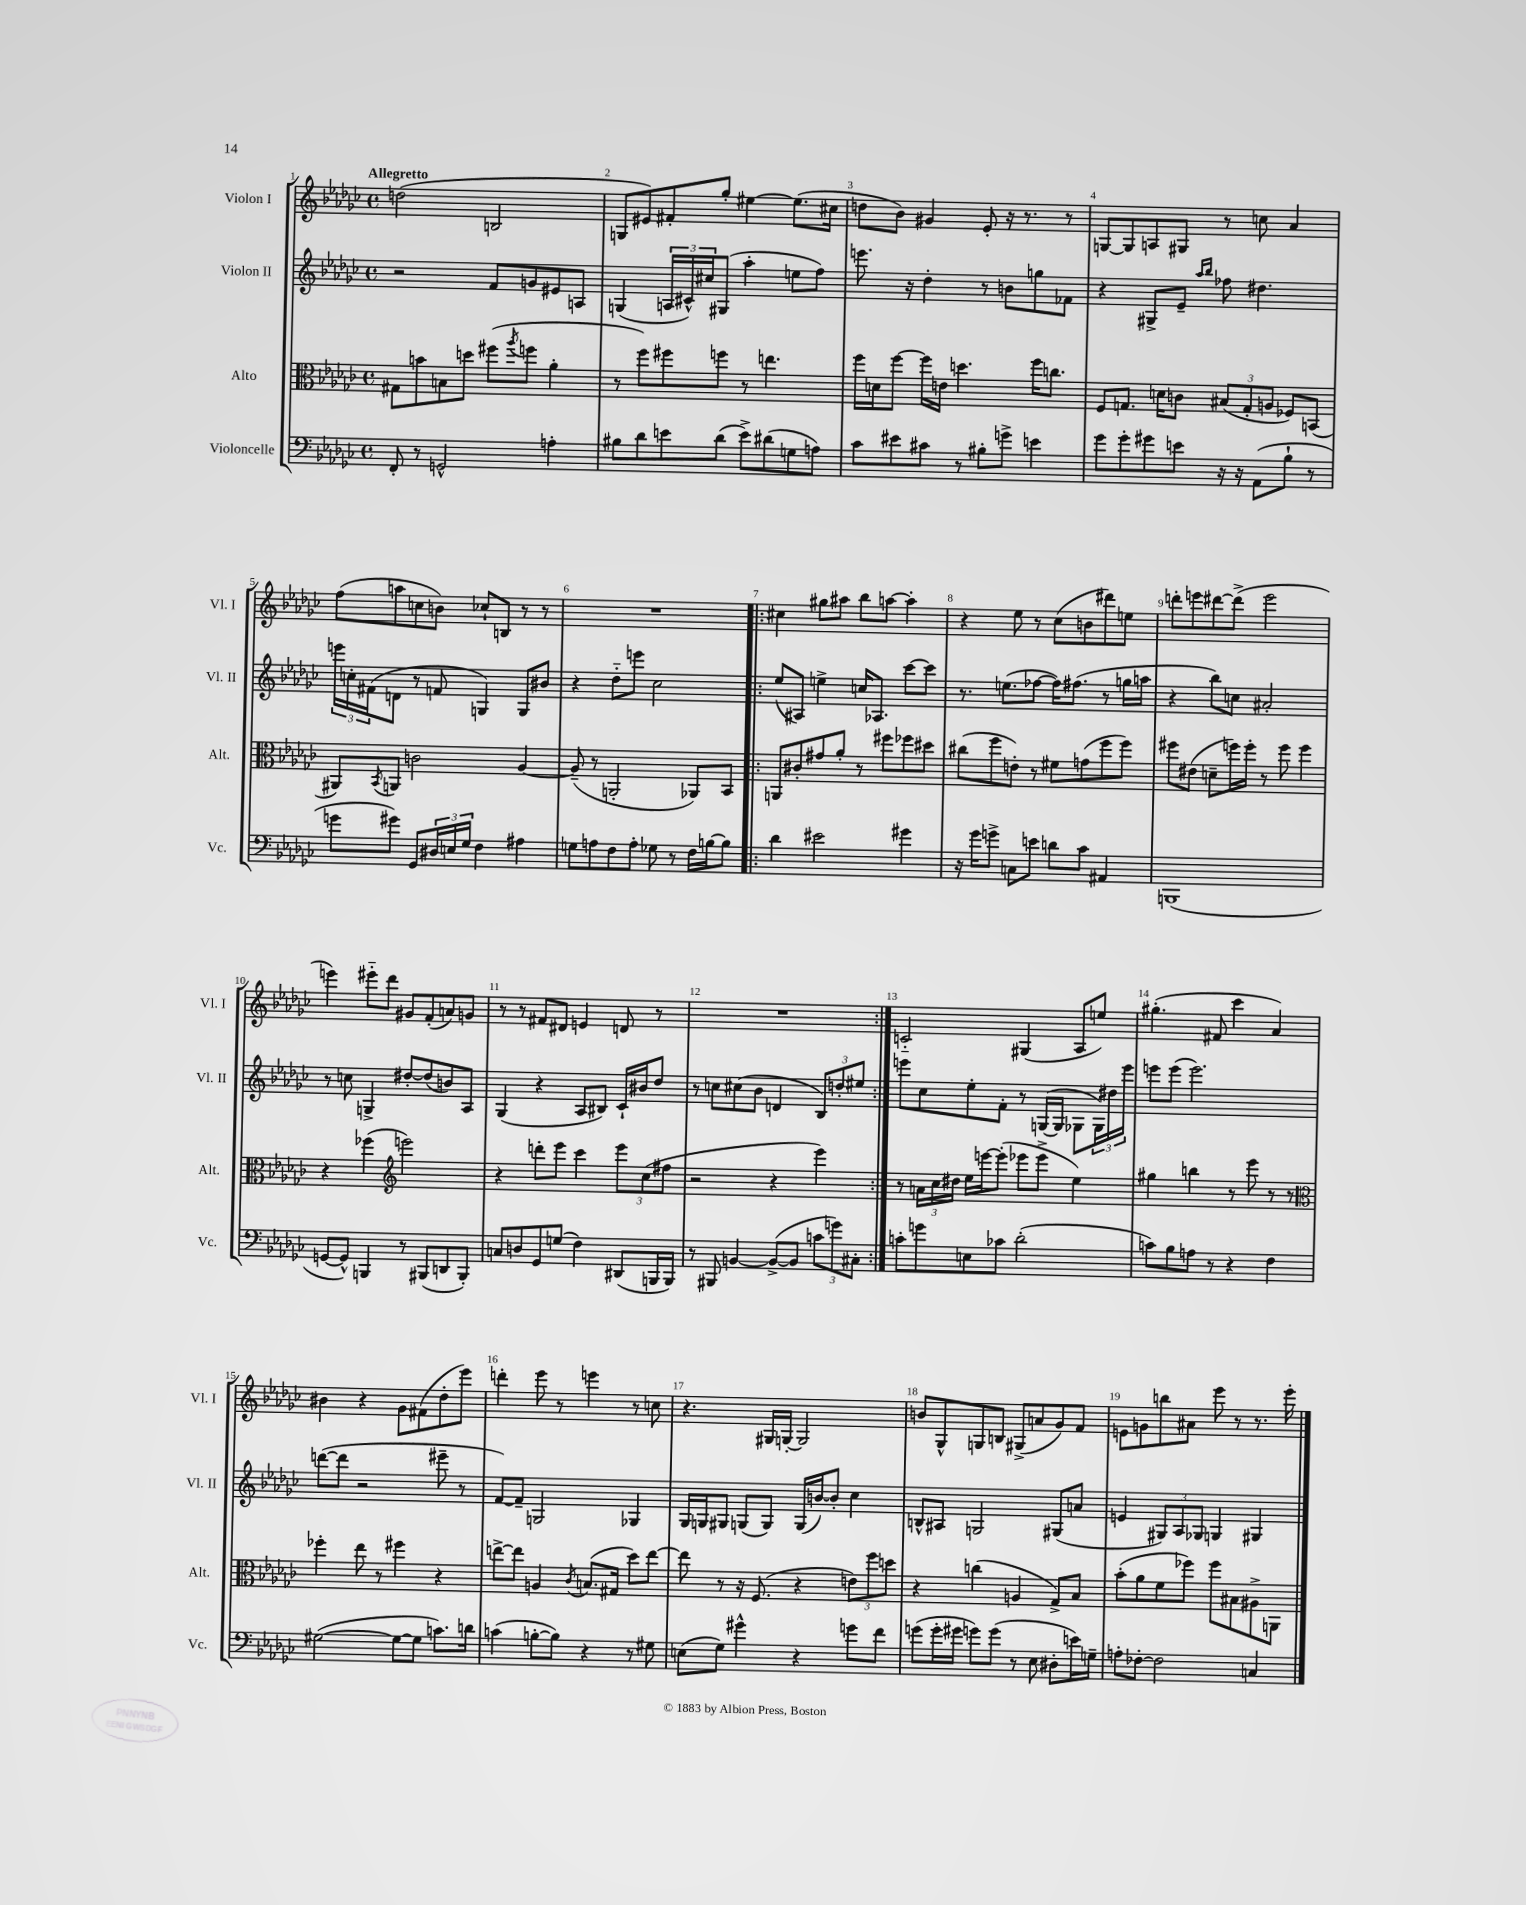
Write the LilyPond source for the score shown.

<<
\new StaffGroup <<
\new Staff = "s0" \with { instrumentName = "Violon I" shortInstrumentName = "Vl. I" } {
    \clef treble \key ges \major \defaultTimeSignature \time 4/4 \tempo "Allegretto"
    d''2( b2 |
    g8 eis'8) fis'8-. ges''8-. eis''4~ eis''8.( cis''16 |
    d''8 bes'8) gis'4 ees'8-. r16 r8. r8 |
    g8~ g8 a8 gis8 r8 c''8 aes'4 |
    f''8( a''8 c''8 b'8) ces''8-! b8 r8 r8 |
    R1 |
    \repeat volta 2 { cis''4 gis''8 ais''8 bes''8 a''8~ a''4-. |
    r4 ees''8 r8 ces''8( b'8 dis'''8) e''8 |
    d'''8-. e'''8 dis'''8~ dis'''8->( e'''2 |
    e'''4) eis'''8-_ des'''8 gis'8 f'8-.( a'8) g'8 |
    r8 r8 fis'8 dis'8 e'4 d'8 r8 |
    R1 | }
    c'2-_ gis4( aes8 e''8) |
    gis''4.-.( fis'8 ces'''4 aes'4) |
    bis'4 r4 ges'8 fis'8( des''8-. ees'''8) |
    d'''4-. ees'''8 r8 e'''4 r8 c''8 |
    r4. gis16 g16~-. g2 |
    b'8 ges8-^ g8 b8 gis8->( a'8 ges'8) f'8 |
    e'8 g'8 b''8 ais'8 ees'''8 r8 r8. ees'''16-. \bar "|." |
}
\new Staff = "s1" \with { instrumentName = "Violon II" shortInstrumentName = "Vl. II" } {
    \clef treble \key ges \major \defaultTimeSignature \time 4/4
    r2 f'8 g'8 eis'8 a8 |
    g4( \tuplet 3/2 { a16 cis'16-^) cis''16 } gis8( aes''4-. e''8 f''8) |
    e'''8. r16 des''4-. r8 b'8 g''8 fes'8 |
    r4 gis8-> ees'8-- \grace { aes''16 bes''16 } fes''8 dis''4. |
    \tuplet 3/2 { e'''16 c''16-. fis'16( } d'8 r8 f'8 g4) g8 bis'8 |
    r4 des''8-_ e'''8 ces''2 |
    \repeat volta 2 { ees''8( ais8) e''4-> c''16 aes8. ces'''8~ ces'''8 |
    r8. e''8.( fes''8~ fes''16) fis''8.( r8 g''16 a''16 |
    r4 bes''8) c''8 ais'2-. |
    r8 c''8 g4-> dis''8~-. dis''8( b'8) aes8 |
    ges4( r4 aes8 bis8) ces'16-! bis'16 des''8 |
    r8 c''8 cis''8( bes'8 d'4 \tuplet 3/2 { bes8) d''8-. eis''8 } | }
    e'''8 ces''8 ees''8-. f'8-. r8 g16~( g16 ges8 \tuplet 3/2 { ges16) dis''16 e'''16 } |
    e'''8 e'''8( e'''2.) |
    d'''8~( d'''8 r2 eis'''8-- r8 |
    f'8~) f'8-- g2 ges4 |
    ges16 g16 gis8 g8( g8) g16( b'16~) b'8-. ces''4 |
    b8-^ ais8 g2 gis8( a'8 |
    e'4 \tuplet 3/2 { gis8) aes8 ges8 } g4 gis4 \bar "|." |
}
\new Staff = "s2" \with { instrumentName = "Alto" shortInstrumentName = "Alt." } {
    \clef alto \key ges \major \defaultTimeSignature \time 4/4
    gis8 b'8 b8 d''8 fis''8( \acciaccatura { aes''8 } f''8 aes'4-. |
    r8 f''8) fis''8 f''8 r8 e''4. |
    f''16 d'16 f''8~ f''16 e'16 d''4. f''16 c''8. |
    f8 g8. d'16 c'8 \tuplet 3/2 { bis8( g8-. a8 } fes8) b,8( |
    ais,8) \acciaccatura { bes,8 } a,8 c'2 aes4~ |
    aes8--( r8 a,2-. aes,8) bes,8 |
    \repeat volta 2 { a,8 cis'8-. gis'8 aes'8-. r8 fis''8 fes''8 dis''8 |
    cis''8( f''8 e'8-.) r8 fis'8 g'8( f''8 f''8) |
    fis''8 eis'8( d'8-- f''16) f''16-. r8 f''8 f''4 |
    r4 fes''4( \clef treble e'''2) |
    r4 d'''8-. ees'''8 ces'''4 \tuplet 3/2 { ees'''8 ces''8( fis''8 } |
    r2 r4 ees'''4) | }
    r8 \tuplet 3/2 { a'16 ces''16 dis''16 } ees''16 e'''16~ e'''8-.( ees'''8 ees'''8-> ees''4) |
    gis''4 b''4 r8 ees'''8 r8 r8 |
    \clef alto fes''4-. ees''8 r8 fis''4 r4 |
    e''8~-> e''8 a4 \acciaccatura { ces'8 } b8.( gis16 des''8) e''8~ |
    e''8 r8 r16 f8.( r4 \tuplet 3/2 { e'8) f''8 d''8 } |
    r4 c''4( a4 ges8->) bes8 |
    bes'8-.( aes'8 f'8 fes''8) fes''8 bis8 ais8-> a,8 \bar "|." |
}
\new Staff = "s3" \with { instrumentName = "Violoncelle" shortInstrumentName = "Vc." } {
    \clef bass \key ges \major \defaultTimeSignature \time 4/4
    f,8-. r8 g,2-^ a4-. |
    bis8 des'8 e'8 des'8( e'8->) dis'8( g8 a8) |
    ces'8 eis'8 cis'8 r8 bis8-. g'8-> e'4 |
    ges'8 ges'8-. gis'8 e'8 r16 r16 aes,8( bes8-! r8 |
    g'8 gis'8) ges,8 \tuplet 3/2 { dis16 e16 ges16 } f4 ais4 |
    g8 a8 f8 a8-. ges8 r8 f16 b16~ b8 |
    \repeat volta 2 { des'4 eis'2 gis'4 |
    r16 ges'16 g'8-> c8 e'8 d'8 ces'8 ais,4 |
    b,,1( |
    g,8~ g,8-^) b,,4 r8 bis,,8( d,8 bis,,8-.) |
    c8 d8 ges,8 g8( f4) dis,8( b,,16 b,,16) |
    r8 bis,,8 b,4~ b,8~->( b,8 \tuplet 3/2 { c'8 g'8) cis8-. } | }
    c'8-. g'8 e8 ces'8 des'2-.( |
    c'8) bes8 a8 r8 r4 f4 |
    gis2~( gis8~ gis8 c'8.) d'16 |
    c'4( b8~-. b8) r4 r8 gis8 |
    e8( ges8) gis'4-^ r4 g'8 f'8 |
    g'8( g'16-. gis'16 g'8) g'8( r8 ees8 dis8-. e'16) g16-- |
    a8-. fes8~-. fes2 c4 \bar "|." |
}
>>
>>
\layout { \context { \Score \override BarNumber.break-visibility = ##(#f #t #t) barNumberVisibility = #all-bar-numbers-visible } }
